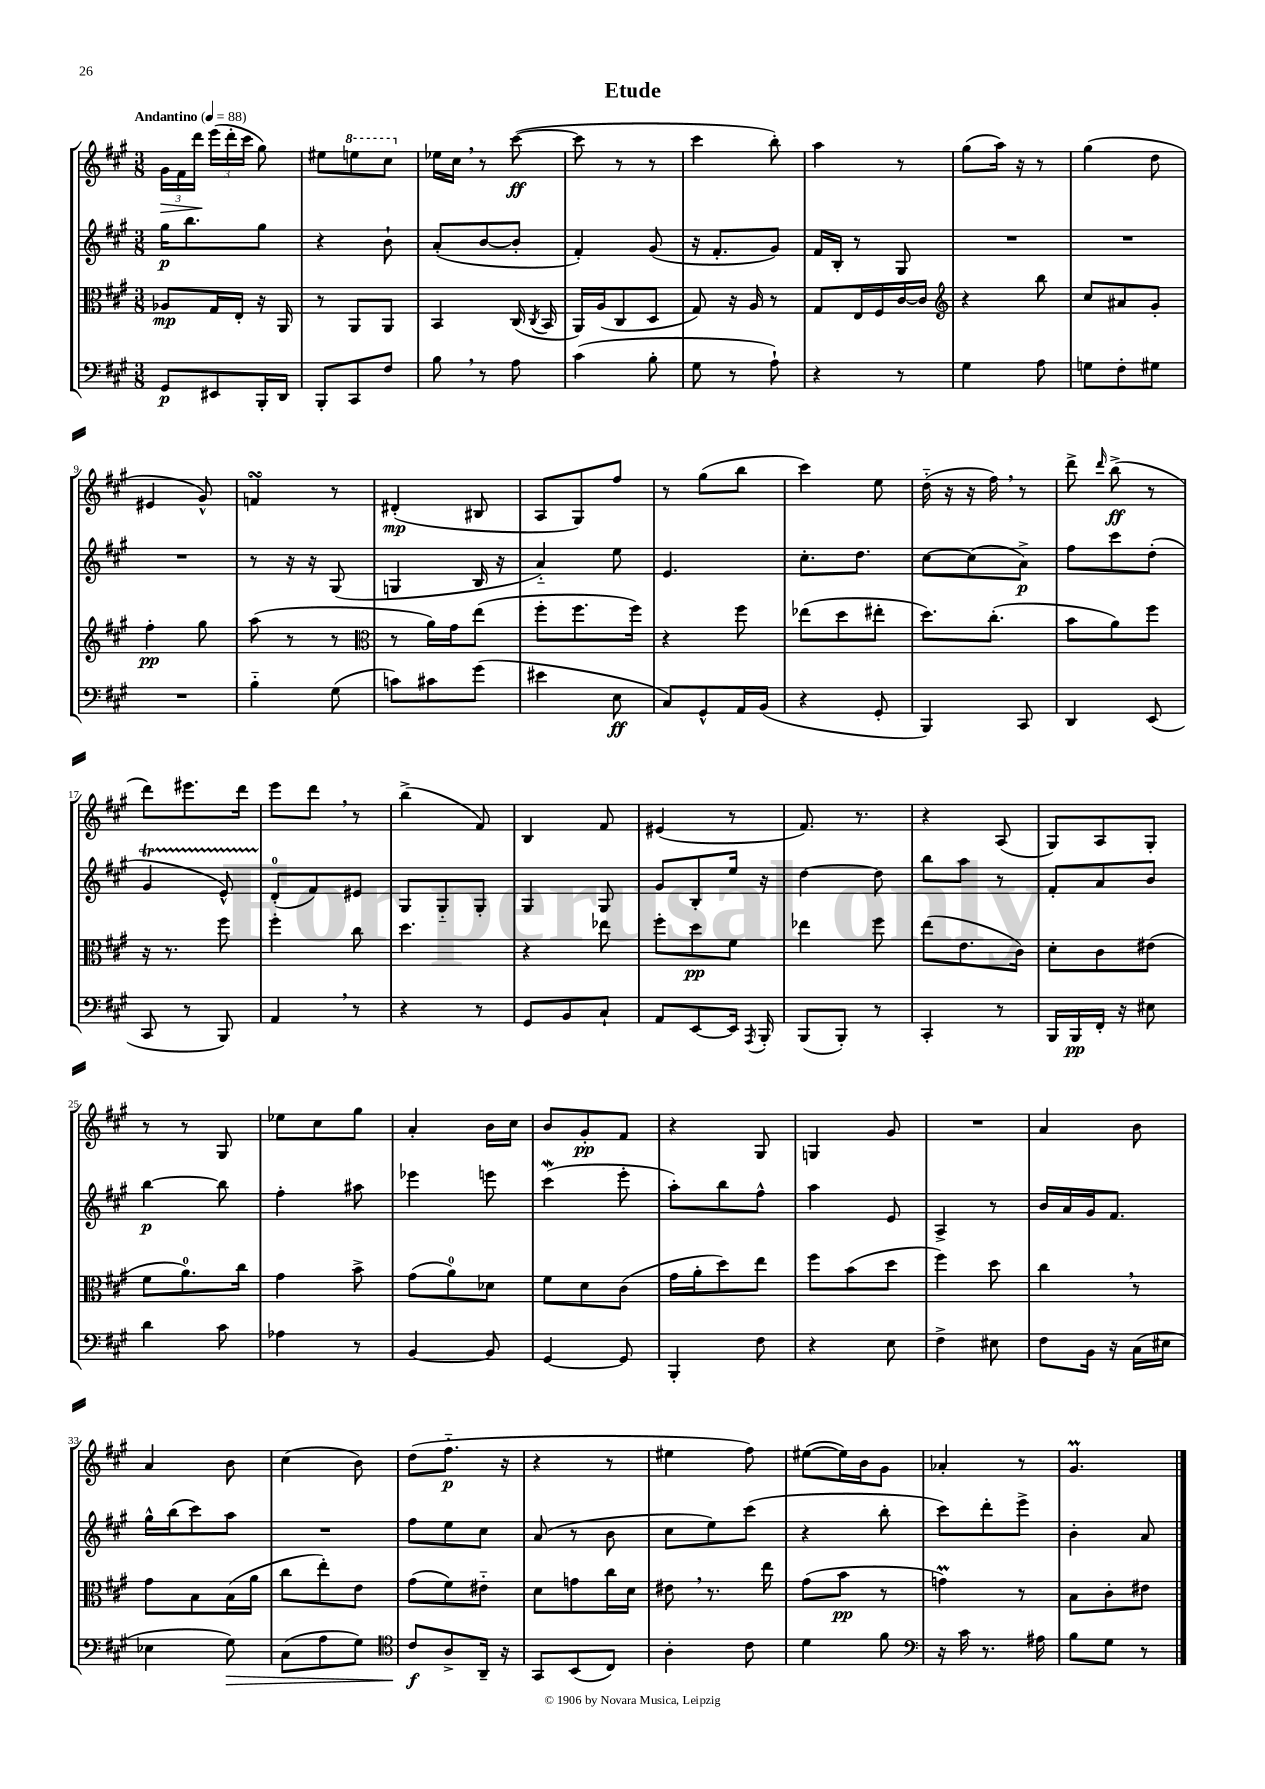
\header { title = "Etude" }
<<
\new StaffGroup <<
\new Staff = "s0" {
    \clef treble \key a \major \numericTimeSignature \time 3/8 \tempo "Andantino" 4 = 88
    \autoBeamOff \tuplet 3/2 { gis'16[\> fis'16 d'''16]\! } \tuplet 3/2 { e'''16[( d'''16-. cis'''16] } gis''8) |
    eis''8[ \ottava #1 e'''!8 cis'''8] \ottava #0 |
    ees''16[ cis''16] \breathe r8 cis'''8~\ff( |
    cis'''8 r8 r8 |
    cis'''4 b''8-.) |
    a''4 r8 |
    gis''8[( a''16]) r16 r8 |
    gis''4( d''8 |
    eis'4 gis'8-^) |
    f'4\turn r8 |
    dis'4-.\mp( bis8 |
    a8[ gis8) fis''8] |
    r8 gis''8[( b''8] |
    cis'''4) e''8 |
    d''16-_( r16 r16 fis''16) \breathe r8 |
    d'''8-> \grace { d'''16 } b''8->\ff( r8 |
    d'''8[) eis'''8. d'''16] |
    e'''8[ d'''8] \breathe r8 |
    b''4->( fis'8) |
    b4 fis'8 |
    eis'4( r8 |
    fis'8.) r8. |
    r4 a8( |
    gis8[) a8 gis8]-. |
    r8 r8 gis8 |
    ees''8[ cis''8 gis''8] |
    a'4-. b'16[ cis''16] |
    b'8[ gis'8-.\pp fis'8] |
    r4 gis8 |
    g4 gis'8 |
    R4. |
    a'4 b'8 |
    a'4 b'8 |
    cis''4( b'8) |
    d''8[( fis''8.]-_\p r16 |
    r4 r8 |
    eis''4 fis''8) |
    eis''8[~( eis''16) b'16 gis'8] |
    aes'4-. r8 |
    gis'4.\prall \bar "|." |
}
\new Staff = "s1" {
    \clef treble \key a \major \numericTimeSignature \time 3/8
    \autoBeamOff gis''16[\p b''8. gis''8] |
    r4 b'8-! |
    a'8[-.( b'8~ b'8]-. |
    fis'4-.) gis'8( |
    r16 fis'8.[-. gis'8]) |
    fis'16[ b16]-. r8 gis8 |
    R4. |
    R4. |
    R4. |
    r8 r16 r16 gis8( |
    g4 b16 r16 |
    a'4-_) e''8 |
    e'4. |
    cis''8.[-. d''8.] |
    cis''8[~ cis''8( a'8]->\p) |
    fis''8[ cis'''8 d''8]-.( |
    gis'4\startTrillSpan e'8-^) |
    d'8[-0-.\stopTrillSpan( fis'8) eis'8] |
    gis8[ gis8-_ gis8]-. |
    gis4 gis8 |
    gis'8[ b8-. e''16] r16 |
    d''4~ d''8 |
    b''8[ a''8] r8 |
    fis'8[-. a'8 b'8] |
    b''4~\p b''8 |
    fis''4-. ais''8 |
    ees'''4 e'''8 |
    cis'''4\mordent( e'''8-. |
    a''8[-.) b''8 fis''8]-^ |
    a''4 e'8 |
    a4-> r8 |
    b'16[ a'16 gis'16 fis'8.] |
    gis''16[-^ b''16( cis'''8) a''8] |
    R4. |
    fis''8[ e''8 cis''8] |
    a'8( r8 b'8 |
    cis''8[ e''8) cis'''8]( |
    r4 b''8-. |
    cis'''8[) d'''8-. e'''8]-> |
    b'4-. a'8 \bar "|." |
}
\new Staff = "s2" {
    \clef alto \key a \major \numericTimeSignature \time 3/8
    \autoBeamOff aes8[\mp gis16 e16]-. r16 a,16 |
    r8 a,8[ a,8] |
    b,4 cis16( \acciaccatura { cis8 } b,16 |
    a,16[) a16( cis8 d8] |
    gis8) r16 a16 r8 |
    gis8[ e16 fis16 cis'16~ cis'16] |
    \clef treble r4 b''8 |
    cis''8[ ais'8 gis'8]-. |
    fis''4-.\pp gis''8 |
    a''8( r8 r8 |
    \clef alto r8 a'16[) gis'16 e''8]( |
    fis''8[-. fis''8. fis''16]) |
    r4 fis''8 |
    ees''8[( d''8 eis''8]-. |
    d''8.[) cis''8.]-.( |
    b'8[ a'8) fis''8] |
    r16 r8. fis''8 |
    fis''4-. cis''8 |
    d''4. |
    r4 ees''8 |
    fis''8[-. d''8\pp fis'8] |
    ees''4 fis''8 |
    e''8[( e'8. cis'16]) |
    d'8[-. cis'8 eis'8]( |
    fis'8[ a'8.-0) cis''16] |
    gis'4 b'8-> |
    gis'8[( a'8-0) des'8] |
    fis'8[ d'8 cis'8]( |
    gis'16[ a'16-. d''8) e''8] |
    fis''8[ b'8( d''8] |
    fis''4) d''8 |
    cis''4 \breathe r8 |
    gis'8[ b8 b16( a'16] |
    cis''8[ e''8-.) e'8] |
    gis'8[( fis'8) eis'8]-_ |
    d'8[ g'8 cis''16 d'16] |
    eis'8 \breathe r8. e''16 |
    gis'8[( b'8]\pp r8 |
    g'4\prall) r8 |
    b8[ cis'8-. eis'8] \bar "|." |
}
\new Staff = "s3" {
    \clef bass \key a \major \numericTimeSignature \time 3/8
    \autoBeamOff gis,8[\p eis,8 b,,16-. d,16] |
    b,,8[-. cis,8 fis8] |
    b8 \breathe r8 a8 |
    cis'4( b8-. |
    gis8 r8 a8-!) |
    r4 r8 |
    gis4 a8 |
    g8[ fis8-. gis8] |
    R4. |
    b4-_ gis8( |
    c'8[) cis'8 gis'8]( |
    eis'4 e8\ff |
    cis8[) gis,8-^ a,16 b,16]( |
    r4 gis,8-. |
    b,,4) cis,8 |
    d,4 e,8( |
    cis,8 r8 b,,8) |
    a,4 \breathe r8 |
    r4 r8 |
    gis,8[ b,8 cis8]-! |
    a,8[ e,8~ e,16] \acciaccatura { a,,8 } b,,16-. |
    b,,8[( b,,8]-.) r8 |
    cis,4-. r8 |
    b,,16[ b,,16\pp fis,16]-. r16 eis8 |
    d'4 cis'8 |
    aes4 r8 |
    b,4~ b,8 |
    gis,4~ gis,8 |
    b,,4-. fis8 |
    r4 e8 |
    fis4-> eis8 |
    fis8[ b,16] r16 cis16[( eis16] |
    ees4 gis8\>) |
    cis8[( a8 gis8]) |
    \clef tenor cis'8[\f\! a8-> a,16]-- r16 |
    gis,8[ b,8( cis8]) |
    a4-. cis'8 |
    d'4 fis'8 |
    \clef bass r16 cis'16 r8. ais16 |
    b8[ gis8] r8 \bar "|." |
}
>>
>>
